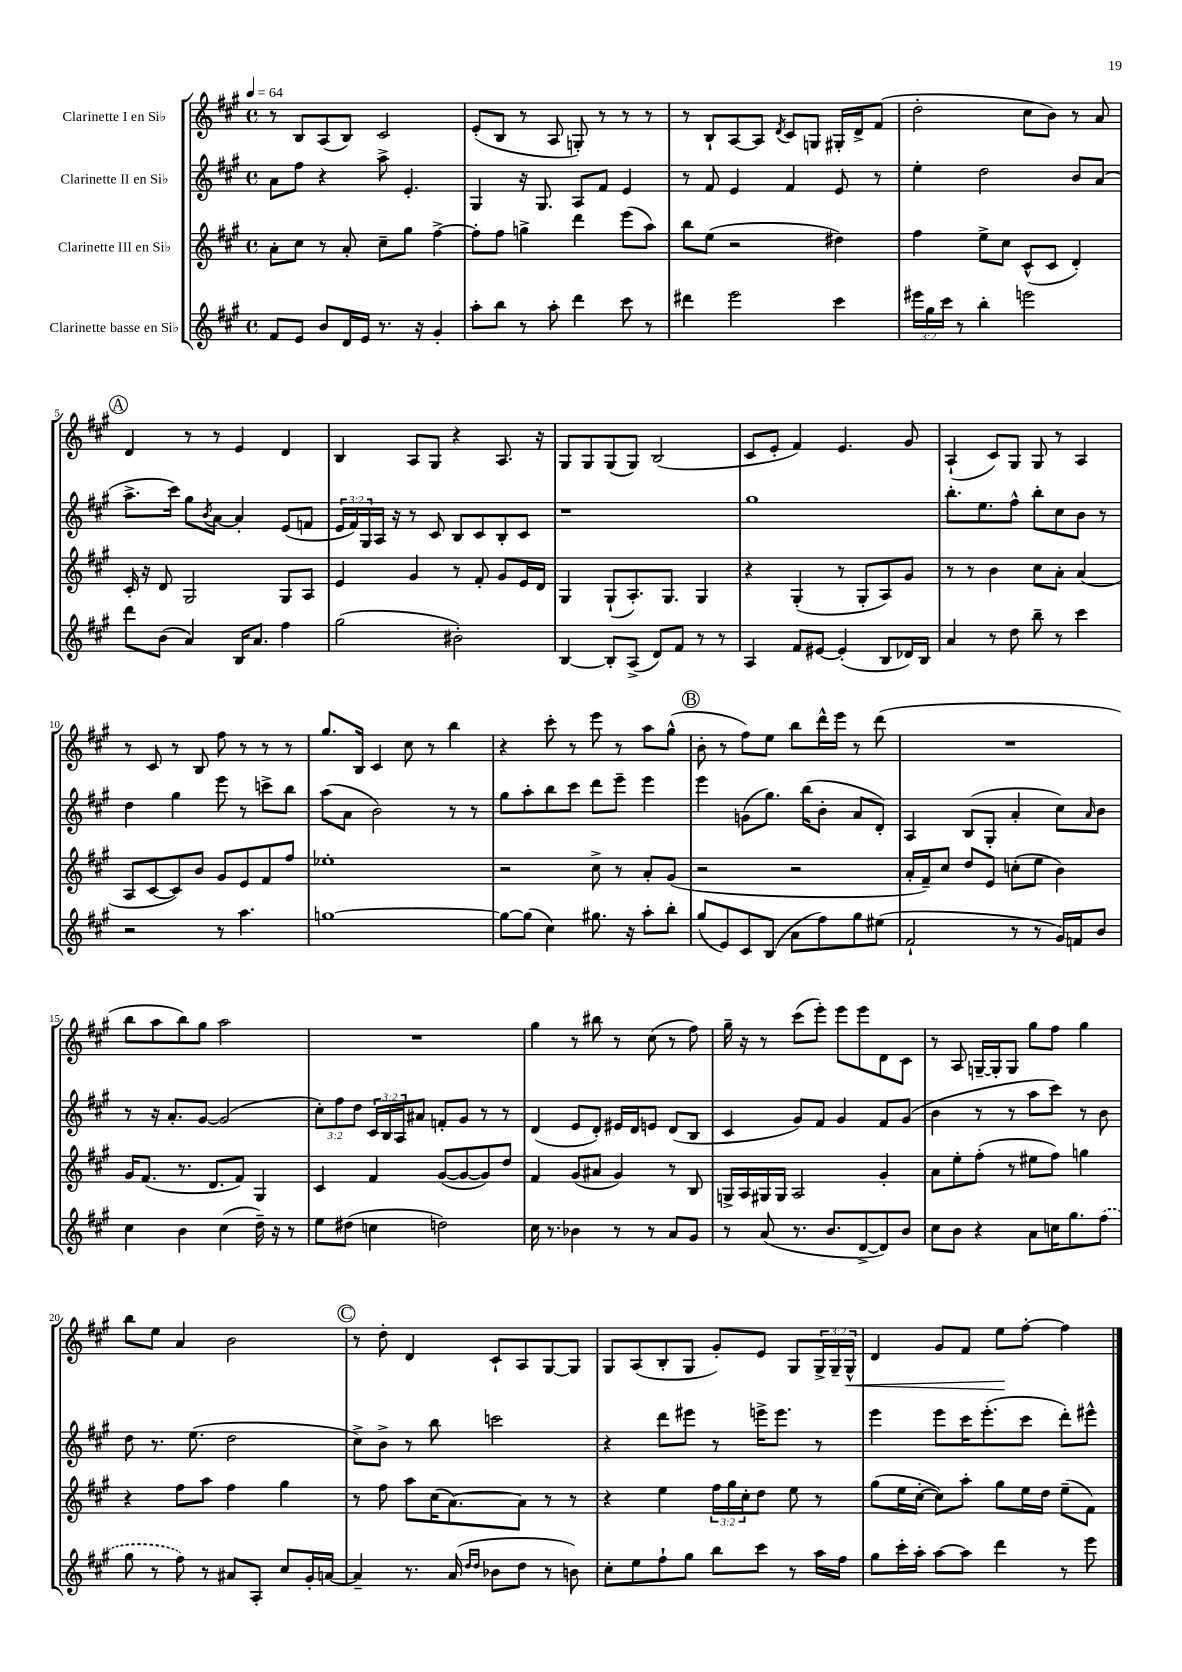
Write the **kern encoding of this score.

**kern	**kern	**kern	**kern
*staff4	*staff3	*staff2	*staff1
*clefG2	*clefG2	*clefG2	*clefG2
*k[f#c#g#]	*k[f#c#g#]	*k[f#c#g#]	*k[f#c#g#]
*M4/4	*M4/4	*M4/4	*M4/4
*met(c)	*met(c)	*met(c)	*met(c)
*MM64	*MM64	*MM64	*MM64
8f#	8a'	8a	8r
8e	8cc#	8ff#	8B
8b	8r	4r	(8A
16d	8a'	.	8B)
16e	.	.	.
8.r	8cc#~	8aa^	2c#
.	8gg#	4.e'	.
16r	.	.	.
4g#'	[4ff#^	.	.
=	=	=	=
8aa'	8ff#']	4G#	(8e'
8bb	8ff#	.	8B
8r	4gg^	16r	8r
.	.	8.G#	.
8aa'	.	.	8A
4ddd	4ddd	8A	8G')
.	.	8f#	8r
8ccc#	(8eee	4e	8r
8r	8aa)	.	8r
=	=	=	=
4ddd#	8bb	8r	8r
.	(8ee	8f#	8B`
2eee	2r	4e	[8A
.	.	.	8A]
.	.	.	8qd
.	.	4f#	8c#
.	.	.	8G
4ccc#	4dd#)	8e	16G#'
.	.	.	16d^
.	.	8r	(8f#
=	=	=	=
24eee#	4ff#	4ee'	2dd'
24gg#	.	.	.
24ccc#	.	.	.
8r	.	.	.
4bb'	8ee^	2dd	.
.	8cc#	.	.
2eee	(8c#^^	.	8cc#
.	8c#	.	8b)
.	4d')	8b	8r
.	.	(8a	8a
=	=	=	=
8ddd	16c#'	8.aa^	4d
.	16r	.	.
(8b	8d	.	.
.	.	16ccc#)	.
4a)	2G#	8gg#	8r
.	.	8qb	.
.	.	[8a	8r
16B	.	4a']	4e
8.a	.	.	.
4ff#	8G#	(8e	4d
.	8A	8f	.
=	=	=	=
(2gg#	4e	24e	4B
.	.	24f#)	.
.	.	24G#	.
.	.	16A	.
.	.	16r	.
.	4g#	8r	8A
.	.	8c#	8G#
2b#')	8r	8B	4r
.	8f#'	8c#	.
.	8g#	8B'	8.A
.	16e	8c#	.
.	16d	.	16r
=	=	=	=
[4B	4G#	1r	8G#
.	.	.	8G#
8B']	(8G#`	.	(8G#
(8A^	8.A')	.	8G#)
8d)	.	.	(2B
.	8.G#	.	.
8f#	.	.	.
8r	4G#	.	.
8r	.	.	.
=	=	=	=
4A	4r	1gg#	8c#
.	.	.	8e'
8f#	(4G#'	.	4f#)
[8e#	.	.	.
(4e#']	8r	.	4.e
.	8G#'	.	.
8B	8A)	.	.
16d-)	8g#	.	8g#
16B	.	.	.
=	=	=	=
4a	8r	8.bb'	(4A`
.	8r	.	.
.	.	8.ee	.
8r	4b	.	8c#)
8dd	.	8ff#^^	8G#
8bb~	8cc#	8bb'	8G#
8r	8a'	8cc#	8r
4ccc#	(4a	8b	4A
.	.	8r	.
=	=	=	=
2r	8A	4dd	8r
.	[8c#	.	8c#
.	8c#])	4gg#	8r
.	8b	.	8B
8r	8g#	8eee	8ff#
4.aa	8e	8r	8r
.	8f#	8ccc^	8r
.	8ff#	8bb	8r
=	=	=	=
[1gg	1ee-'	(8aa	8.gg#
.	.	8a	.
.	.	.	16B
.	.	2b)	4c#
.	.	.	8cc#
.	.	.	8r
.	.	8r	4bb
.	.	8r	.
=	=	=	=
8gg_	2r	8gg#	4r
(8gg]	.	8aa'	.
4cc#)	.	8bb	8ccc#'
.	.	8ccc#	8r
8.gg#	8cc#^	8ddd	8eee
.	8r	8eee~	8r
16r	.	.	.
8aa'	8a'	4eee	8aa
8bb'	(8g#	.	(8gg#^^
=	=	=	=
(8gg#	2r	4eee	8b'
8e)	.	.	8r
8c#	.	(8g	8ff#)
(8B	.	8.gg#)	8ee
8a	2r	.	8bb
.	.	(16bb	.
8ff#)	.	8b'	16ddd^^
.	.	.	16eee
8gg#	.	8a	8r
(8ee#	.	8d')	(8ddd
=	=	=	=
2f#`	16a'	4A	1r
.	16f#~)	.	.
.	8cc#	.	.
.	8dd	(8B	.
.	8e	8G#'	.
8r	(8cc'	4a'	.
8r	8ee	.	.
16g#)	4b)	8cc#)	.
16f	.	.	.
.	.	16qqa	.
8b	.	8b	.
=	=	=	=
4cc#	16g#	8r	8bb
.	(8.f#	.	.
.	.	16r	8aa
.	.	8.a'	.
4b	8.r	.	8bb)
.	.	[8g#	8gg#
.	8.d	.	.
(4cc#	.	(2g#]	2aa
.	8f#)	.	.
16dd~)	4G#	.	.
16r	.	.	.
8r	.	.	.
=	=	=	=
8ee	4c#	12cc#')	1r
.	.	12ff#	.
(8dd#	.	.	.
.	.	12dd	.
4cc	4f#	24c#	.
.	.	24B	.
.	.	24A	.
.	.	8a#	.
2dd)	([8g#	8f'	.
.	8g#_	8g#	.
.	8g#])	8r	.
.	8dd	8r	.
=	=	=	=
16cc#	4f#	(4d	4gg#
8.r	.	.	.
4b-	(8g#	8e	8r
.	8a#	8d')	8bb#
8r	4g#)	16e#	8r
.	.	16d	.
8r	.	8e	(8cc#
8a	8r	(8d	8r
8g#	8B	8B	8ff#)
=	=	=	=
8r	16G^	4c#	16gg#~
.	16A	.	16r
(8a	16G#	.	8r
.	16G#	.	.
8.r	2A	8g#)	(8ccc#
.	.	8f#	8eee')
8.b	.	.	.
.	.	4g#	8eee
[8d^	.	.	8eee
8d])	4g#'	8f#	8d
8b	.	(8g#	8c#
=	=	=	=
8cc#	8a	4b	8r
8b	8ee'	.	8A
4r	(8ff#'	8r	[16G~
.	.	.	16G']
.	8r	8r	8G
8a	8ee#	8aa	8gg#
16cc	8ff#)	8ccc#)	8ff#
8.gg#	.	.	.
.	4gg	8r	4gg#
(8ff#	.	8b	.
=	=	=	=
8gg#	4r	8dd	8bb
8r	.	8.r	8ee
8ff#)	8ff#	.	4a
.	.	(8.ee	.
8r	8aa	.	.
8a#	4ff#	2dd	2b
8A'	.	.	.
8cc#	4gg#	.	.
16g#'	.	.	.
[16a	.	.	.
=	=	=	=
4a~]	8r	8cc#^)	8r
.	8ff#	8b^	8dd'
8.r	8aa	8r	4d
.	(16cc#	8bb	.
(16a	[8.a)	.	.
16qqdd	.	.	.
16qqdd	.	.	.
8b-	.	2ccc	8c#`
8dd	8a]	.	8A
8r	8r	.	[8G#
8b)	8r	.	8G#]
=	=	=	=
8cc#'	4r	4r	8G#
8ee	.	.	(8A
8ff#`	4ee	8ddd	8B'
8gg#	.	8eee#	8G#
8bb	24ff#	8r	8g#')
.	24gg#	.	.
.	24cc#'	.	.
8ccc#	8dd	16eee^	8e
.	.	8.eee	.
8r	8ee	.	8G#
16aa	8r	8r	24G#^
.	.	.	24G#~
16ff#	.	.	.
.	.	.	24G#^^
=	=	=	=
8gg#	(8gg#	4eee	4d
16ccc#'	16ee	.	.
16aa'	[16cc#'	.	.
[8aa	8cc#])	8eee	8g#
8aa]	8aa'	16ccc#	8f#
.	.	(8.eee'	.
4ddd	8gg#	.	8ee
.	16ee	8ccc#	[8ff#'
.	16dd	.	.
8r	(8ee~	8ddd')	4ff#]
8eee	8f#)	8eee#^^	.
==	==	==	==
*-	*-	*-	*-
